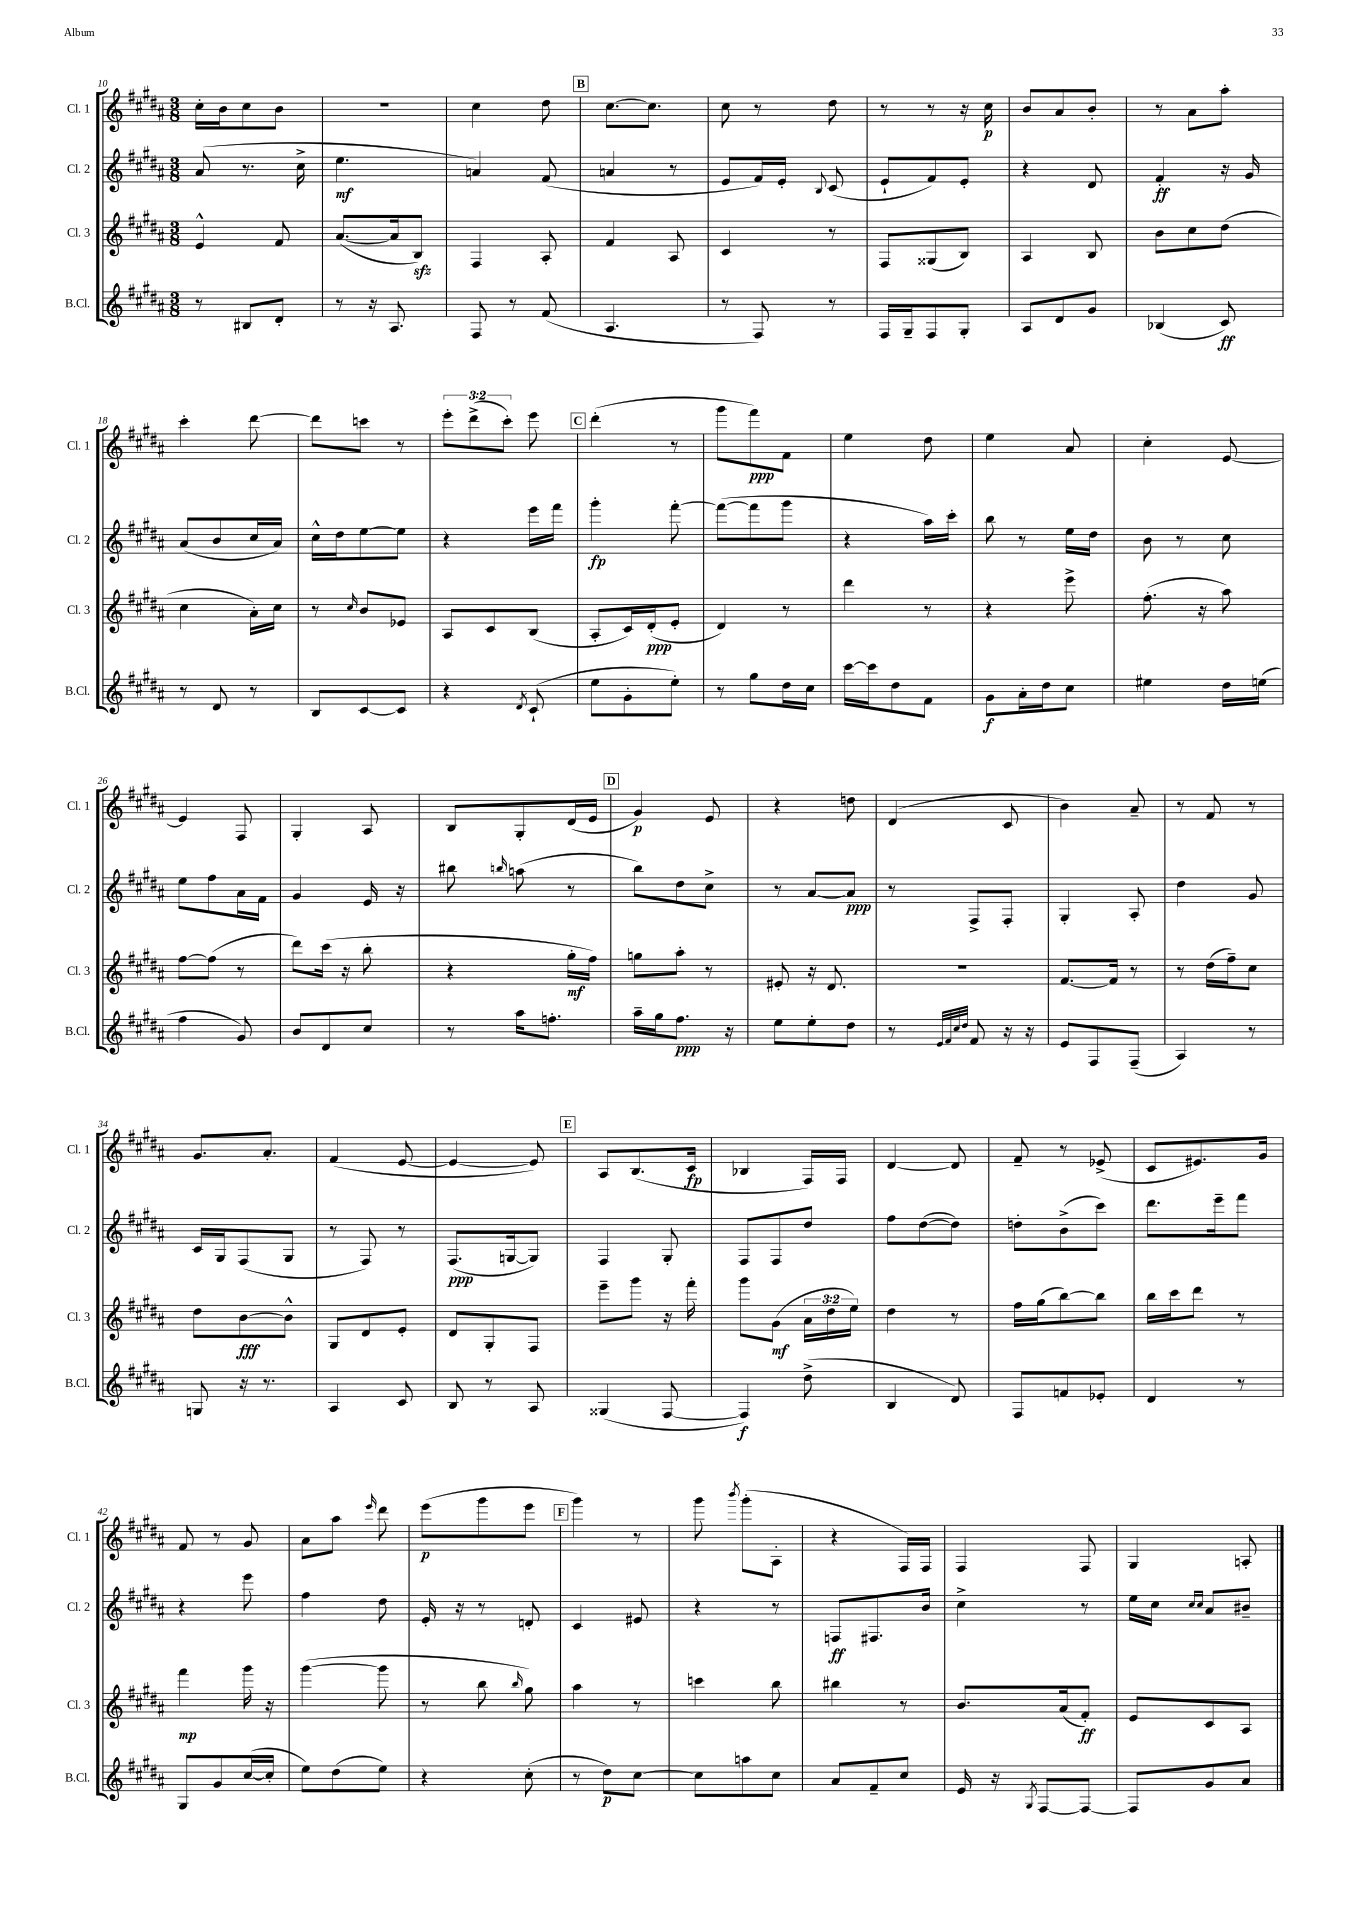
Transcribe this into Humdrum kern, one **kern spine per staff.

**kern	**kern	**kern	**kern
*staff4	*staff3	*staff2	*staff1
*clefG2	*clefG2	*clefG2	*clefG2
*k[f#c#g#d#a#]	*k[f#c#g#d#a#]	*k[f#c#g#d#a#]	*k[f#c#g#d#a#]
*M3/8	*M3/8	*M3/8	*M3/8
8r	4e^^/	(8a#/	16cc#'\LL
.	.	.	16b\J
8B#/L	.	8.r	8cc#\
8d#'/J	8f#/	.	8b\J
.	.	16cc#^\	.
=	=	=	=
8r	([8.a#/L	4.ee\	4.r
16r	.	.	.
8.A#/	16a#/]k	.	.
.	8B/J)	.	.
=	=	=	=
8F#/	4F#/	4a/)	4cc#\
8r	.	.	.
(8f#/	8A#'/	(8f#/	8dd#\
=	=	=	=
4.A#/	4f#/	4a/	[8.cc#\L
.	.	.	8.cc#\]J
.	8A#/	8r	.
=	=	=	=
8r	4c#/	8e/L	8cc#\
8F#/)	.	16f#/L)	8r
.	.	16e'/JJ	.
.	.	8qqB/	.
8r	8r	(8c#/	8dd#\
=	=	=	=
16F#/LL	8F#/L	8e`/L	8r
16G#~/J	.	.	.
8F#/	(8G##/	8f#/)	8r
8G#'/J	8B/J)	8e'/J	16r
.	.	.	16cc#\
=	=	=	=
8A#/L	4A#/	4r	8b/L
8d#/	.	.	8a#/
8g#/J	8B/	8d#/	8b'/J
=	=	=	=
(4B-/	8b\L	4f#'/	8r
.	8cc#\	.	8a#\L
8c#/)	(8dd#\J	16r	8aa#'\J
.	.	16g#/	.
=	=	=	=
8r	4cc#\	(8a#/L	4ccc#'\
8d#/	.	8b/	.
8r	16a#'\LL)	16cc#/L	[8ddd#\
.	16cc#\JJ	16a#/JJ)	.
=	=	=	=
8B/L	8r	16cc#^^\LL	8ddd#\]L
.	.	16dd#\J	.
.	16qqcc#/	.	.
[8c#/	8b/L	[8ee\	8ccc\J
8c#/]J	8e-/J	8ee\]J	8r
=	=	=	=
4r	8A#/L	4r	12eee'\L
.	.	.	(12ddd#^\
.	8c#/	.	.
.	.	.	12ccc#'\J)
8qd#/	.	.	.
(8c#`/	(8B/J	16eee\LL	8eee\
.	.	16fff#\JJ	.
=	=	=	=
8ee\L	8A#'/L	4ggg#'\	(4ddd#'\
8g#'\	16c#/L)	.	.
.	(16d#'/J	.	.
8ee'\J)	8e'/J	[8fff#'\	8r
=	=	=	=
8r	4d#/)	(8fff#\_L	8ggg#\L
8gg#\L	.	8fff#\]	8fff#\)
16dd#\L	8r	8ggg#\J	8f#\J
16cc#\JJ	.	.	.
=	=	=	=
[16ccc#\LL	4ddd#\	4r	4ee\
16ccc#\]J	.	.	.
8dd#\	.	.	.
8f#\J	8r	16aa#\LL)	8dd#\
.	.	16ccc#'\JJ	.
=	=	=	=
8g#\L	4r	8bb\	4ee\
16a#'\L	.	8r	.
16dd#\J	.	.	.
8cc#\J	8eee^\	16ee\LL	8a#/
.	.	16dd#\JJ	.
=	=	=	=
4ee#\	(8.ff#'\	8b\	4cc#'\
.	.	8r	.
.	16r	.	.
16dd#\LL	8aa#\)	8cc#\	[8e/
(16ee\JJ	.	.	.
=	=	=	=
4ff#\	[8ff#\L	8ee\L	4e/]
.	(8ff#\]J	8ff#\	.
8g#/)	8r	16a#\L	8F#/
.	.	16f#\JJ	.
=	=	=	=
8b/L	8ddd#\L)	4g#/	4G#'/
8d#/	(16ccc#\Jk	.	.
.	16r	.	.
8cc#/J	8bb'\	16e/	8A#/
.	.	16r	.
=	=	=	=
8r	4r	8bb#\	8B/L
.	.	16qqbb/	.
16aa#\LK	.	(8aa\	8G#'/
8.ff'\J	.	.	.
.	16gg#'\LL	8r	(16d#/L
.	16ff#\JJ)	.	16e/JJ
=	=	=	=
16aa#~\LL	8gg\L	8bb\L)	4g#/)
16gg#\J	.	.	.
8.ff#\J	8aa#'\J	8dd#\	.
.	8r	8cc#^\J	8e/
16r	.	.	.
=	=	=	=
8ee\L	8e#'/	8r	4r
8ee'\	16r	[8a#/L	.
.	8.d#/	.	.
8dd#\J	.	8a#/]J	8dd\
=	=	=	=
8r	4.r	8r	(4d#/
32qqe/LLL	.	.	.
32qqf#/	.	.	.
32qqcc#/	.	.	.
32qqdd#/JJJ	.	.	.
8f#/	.	8F#^/L	.
16r	.	8F#'/J	8c#/
16r	.	.	.
=	=	=	=
8e/L	[8.f#/L	4G#'/	4b\)
8F#/	.	.	.
.	16f#/]Jk	.	.
(8F#~/J	8r	8A#'/	8a#~/
=	=	=	=
4A#/)	8r	4dd#\	8r
.	(16dd#\LL	.	8f#/
.	16ff#~\J)	.	.
8r	8cc#\J	8g#/	8r
=	=	=	=
8G/	8dd#\L	16c#/LL	8.g#/L
.	.	16G#/J	.
16r	[8b\	(8F#/	.
8.r	.	.	8.a#'/J
.	8b^^\]J	8G#/J	.
=	=	=	=
4A#/	8G#/L	8r	(4f#/
.	8d#/	8F#/)	.
8c#/	8e'/J	8r	[8e/
=	=	=	=
8B/	8d#/L	(8.F#/L	4e/_
8r	8G#'/	.	.
.	.	[16G/k	.
8A#/	8F#/J	8G/]J)	8e/])
=	=	=	=
(4G##/	8eee~\L	4F#/	8A#/L
.	8ggg#\J	.	(8.B/
[8F#/	16r	8G#'/	.
.	16fff#'\	.	16c#/Jk
=	=	=	=
4F#/])	8ggg#\L	8F#/L	4B-/
.	(8g#\J	8F#/	.
(8dd#^\	24a#\LL	8dd#/J	16F#/LL)
.	24dd#\	.	.
.	.	.	16F#/JJ
.	24ee\JJ)	.	.
=	=	=	=
4B/	4dd#\	8ff#\L	[4d#/
.	.	([8dd#\	.
8d#/)	8r	8dd#\]J)	8d#/]
=	=	=	=
8F#/L	16ff#\LL	8dd'\L	8f#~/
.	(16gg#\J	.	.
8f/	[8bb\)	(8b^\	8r
8e-'/J	8bb\]J	8ccc#\J)	(8e-^/
=	=	=	=
4d#/	16bb\LL	8.ddd#\L	8c#/L
.	16ccc#\J	.	.
.	8ddd#\J	.	8.e#/)
.	.	16eee~\k	.
8r	8r	8fff#\J	.
.	.	.	16g#/Jk
=	=	=	=
8G#/L	4fff#\	4r	8f#/
8g#/	.	.	8r
([16cc#/L	16ggg#\	8eee\	8g#/
16cc#'/]JJ	16r	.	.
=	=	=	=
8ee\L)	([4ggg#\	4ff#\	8a#\L
(8dd#\	.	.	8aa#\J
.	.	.	16qqeee/
8ee\J)	8ggg#\]	8dd#\	8ddd#\
=	=	=	=
4r	8r	16e'/	(8eee\L
.	.	16r	.
.	8bb\	8r	8ggg#\
.	16qqbb/	.	.
(8cc#'\	8gg#\)	8d'/	8eee\J
=	=	=	=
8r	4aa#\	4c#/	4ggg#\)
8dd#\L)	.	.	.
[8cc#\J	8r	8e#/	8r
=	=	=	=
8cc#\]L	4ccc\	4r	8ggg#\
.	.	.	8qbbb/
8aa\	.	.	(8ggg#'\L
8cc#\J	8bb\	8r	8A#'\J
=	=	=	=
8a#/L	4bb#\	8F/L	4r
8f#~/	.	8.F#/	.
8cc#/J	8r	.	16F#/LL)
.	.	16b/Jk	16F#/JJ
=	=	=	=
16e/	8.b/L	4cc#^\	4F#/
16r	.	.	.
8qG#/	.	.	.
[8F#/L	.	.	.
.	(16a#/k	.	.
8F#/_J	8f#'/J)	8r	8F#/
=	=	=	=
8F#/]L	8e/L	16ee\LL	4G#/
.	.	16cc#\JJ	.
.	.	16qqcc#/LL	.
.	.	16qqcc#/JJ	.
8g#/	8c#/	8a#/L	.
8a#/J	8A#/J	8b#~/J	8A'/
==	==	==	==
*-	*-	*-	*-
